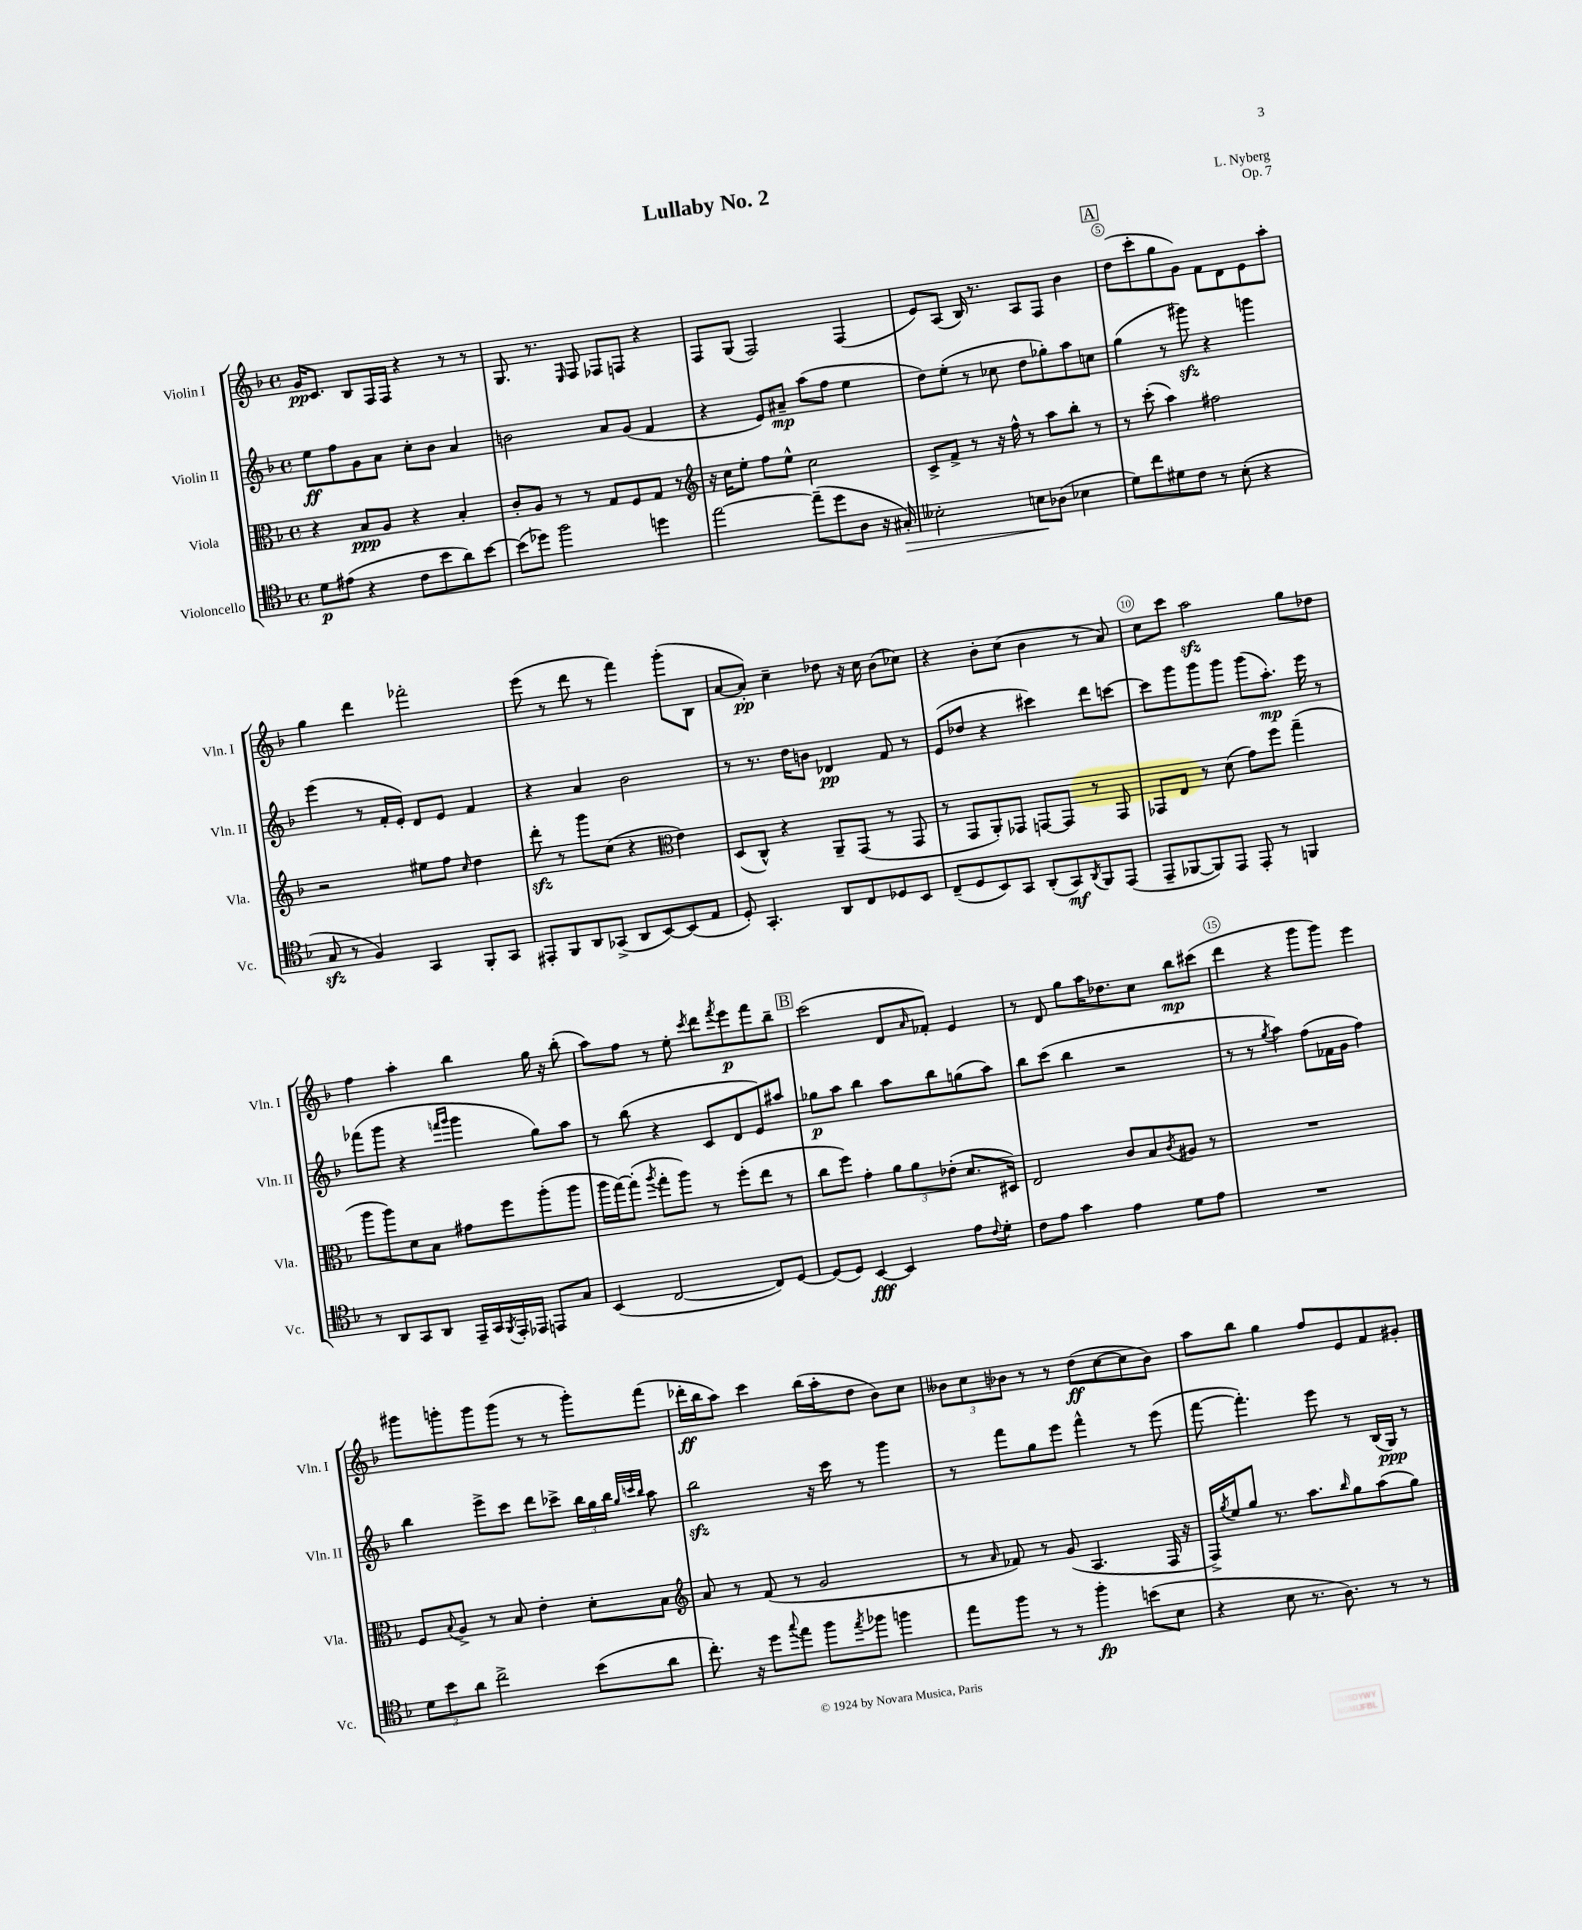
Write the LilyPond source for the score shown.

\header { title = "Lullaby No. 2" composer = "L. Nyberg" opus = "Op. 7" }
<<
\new StaffGroup <<
\new Staff = "s0" \with { instrumentName = "Violin I" shortInstrumentName = "Vln. I" } {
    \clef treble \key f \major \defaultTimeSignature \time 4/4
    g'16\pp c'8. bes8 f16 f16 r4 r8 r8 |
    g8. r8. \grace { e16 } f8 fes8 f8 r4 |
    f8 g8( f2) f4( |
    e'8) a8( bes16) r8. a8 f8 bes'4 |
    \mark \markup { \box "A" } d''8( c'''8-. g''8 g'8) f'8 d'8 e'8 a''8-. |
    g''4 d'''4 fes'''2-. |
    e'''8( r8 d'''8 r8 f'''4) g'''8-.( bes8 |
    a'8~ a'8-.\pp) c''4-- des''8 r16 c''16 bes'8( ces''8) |
    r4 bes'8-. c''8( bes'4 r8 a'8) |
    c''8 c'''8 a''2\sfz g''8 des''8 |
    f''4 a''4-. bes''4 g''16 r16 bes''8-.( |
    a''8) f''8 r8 e''8-. \acciaccatura { c'''8 } d'''8 \acciaccatura { f'''8 } e'''8\p f'''8 bes''8-- |
    \mark \markup { \box "B" } c'''2( d'8 \grace { a'16 } fes'8-.) e'4 |
    r8 d'8 g''8 a''16 des''8. c''8 bes''8\mp cis'''8( |
    d'''4 r4 g'''8 g'''8) e'''4 |
    gis'''8 g'''8-. g'''8 g'''8( r8 r8 g'''8-.) f'''8( |
    des'''16-.\ff bes''16 a''8) c'''4 bes''16( a''16-. d''8 bes'8) c''8 |
    \tuplet 3/2 { beses'8 c''8 bes'8 } r8 r8 d''8\ff( c''8~ c''8 bes'8) |
    a''8 bes''8 g''4 f''8 e'8 f'8 gis'8-. \bar "|." |
}
\new Staff = "s1" \with { instrumentName = "Violin II" shortInstrumentName = "Vln. II" } {
    \clef treble \key f \major \defaultTimeSignature \time 4/4
    e''8\ff f''8 g'8 a'8 c''8-. bes'8 a'4 |
    b'2 a'8 g'8( f'4 |
    r4 e'8) ais'8--\mp a''8( f''8 e''4 |
    d''8) e''8-.( r8 ces''8 d''8 ges''8-.) a''8 c''8 |
    \mark \markup { \box "A" } g''4( r8 gis'''8\sfz) r4 g'''4 |
    e'''4( r8 f'16-. e'16-.) d'8 e'8 f'4 |
    r4 a'4 bes'2 |
    r8 r8. d''16 b'8 des'4\pp f'8 r8 |
    e'8( des''8 r4 cis'''4) d'''8 c'''8~ |
    c'''8 g'''8 g'''8 g'''8 g'''8( a''8.-.\mp) e'''16 r8 |
    fes'''8( g'''8 r4 \grace { f'''16 g'''16 } g'''4 g''8) a''8 |
    r8 bes''8( r4 c'8 d'8 e'8) ais''8 |
    \mark \markup { \box "B" } ges''8\p a''8 bes''4 a''8 bes''8 g''8( a''8) |
    bes''8 c'''8( bes''4 r2 |
    r8 r8 \acciaccatura { g''8 } a''4) f''8( fes'16 g'16 f''4) |
    bes''4 e'''8-> c'''8 d'''8 ces'''8-> \tuplet 3/2 { bes''16 g''16 bes''16 } \grace { g''32 c'''32 bes''32 } a''8 |
    bes''2\sfz r16 c'''16 r8 g'''4 |
    r8 f'''8 g''8 e'''8 f'''4-^ r8 e'''8( |
    f'''8~ f'''4.-.) e'''8 r8 bes16( g16\ppp) r8 \bar "|." |
}
\new Staff = "s2" \with { instrumentName = "Viola" shortInstrumentName = "Vla." } {
    \clef alto \key f \major \defaultTimeSignature \time 4/4
    r4 bes8\ppp a8 r4 bes4-. |
    c'8-. a8 r8 r8 g8 f8 g8 r8 |
    \clef treble r16 c''16 e''8-. f''8 e''8-^ c''2 |
    c'8-> f'8-> r8 r16 f''16-^ r8 a''8 bes''8-. r8 |
    \mark \markup { \box "A" } r8 c'''8-.( a''4) fis''2 |
    r2 eis''8 f''8 \grace { c''16 } d''4 |
    d'''8-.\sfz r8 g'''8 c''8( r4 \clef alto e'4) |
    d8( c8-^) r4 a,8-- g,8( r8 g,8 |
    r8 g,8 a,8-.) ges,8 g,8~ g,8 r8 g,8 |
    ges,8 e8 r8 d'8( g'8) f''8 g''4--( |
    a''8 a''8) d'8 bes8 gis'8 f''8 a''8-.( a''8 |
    a''16 g''16~) g''8-.( \acciaccatura { a''8 } g''8-. a''8) r8 f''8-.( e''8 r8 |
    \mark \markup { \box "B" } c''8 f''8) g'4-. \tuplet 3/2 { a'8 a'8 ees'8-.( } d'8. dis16) |
    e2 c'8 bes8 \acciaccatura { c'8 } ais8 r8 |
    R1 |
    f8 \appoggiatura { bes8 } a8-> r8 bes8 e'4-. d'8-. bes8 |
    \clef treble a'8 r8 f'8( r8 g'2 |
    r8 \grace { a'16 } fes'8) r8 g'8( a4. f16 r16 |
    f16->) \acciaccatura { g''8 } e''16 g''8 r8. a''8. \grace { bes''16 } g''8 a''8( g''8) \bar "|." |
}
\new Staff = "s3" \with { instrumentName = "Violoncello" shortInstrumentName = "Vc." } {
    \clef tenor \key f \major \defaultTimeSignature \time 4/4
    d'8\p eis'8( r4 c'8 bes'8 a'8) bes'8~ |
    bes'8( des''8) f''2 d''4 |
    e''2~ e''8--( d''8 a8 r16 gis16-.\>) |
    beses2-. b8\! aes8( bes4 |
    \mark \markup { \box "A" } d'8) c''8 dis'8 c'8 r8 bes8-.( r4 |
    g8\sfz r8 f4) g,4 f,8-. g,8 |
    eis,8-. f,8 a,8 ges,8->( a,8 bes,8~) bes,8( e8 |
    d8-.) g,4.-. a,8 c8 des8 bes,8 |
    c8--( d8 bes,8) g,8 a,8-.( g,8\mf) \acciaccatura { a,8 } f,8 e,8( |
    e,8-- fes,8~ fes,8) e,8 e,8-. r8 f,4 |
    r8 a,8 g,8 a,8 e,16-- g,16 \acciaccatura { f,8 } e,16-. ees,16 e,8 g8 |
    bes,4( c2~ c8) d8~ |
    \mark \markup { \box "B" } d8( d8) bes,4~\fff bes,4 e'8 \appoggiatura { c'8 } d'8-. |
    c'8 e'8 g'4 e'4 d'8 e'8 |
    R1 |
    \tuplet 3/2 { d'8 bes'8 a'8 } c''2-> bes'8( a'8 |
    c''8.-.) r16 d''8 \appoggiatura { g''8 } e''8 f''8 \acciaccatura { e''8 } fes''8 f''4 |
    e''8 f''8 r8 r8 f''4-.\fp b'8( bes8 |
    r4 bes8 r8. a8.) r8 r8 \bar "|." |
}
>>
>>
\layout { \context { \Score \override BarNumber.break-visibility = ##(#f #t #t) barNumberVisibility = #(every-nth-bar-number-visible 5) \override BarNumber.stencil = #(make-stencil-circler 0.1 0.3 ly:text-interface::print) } }
